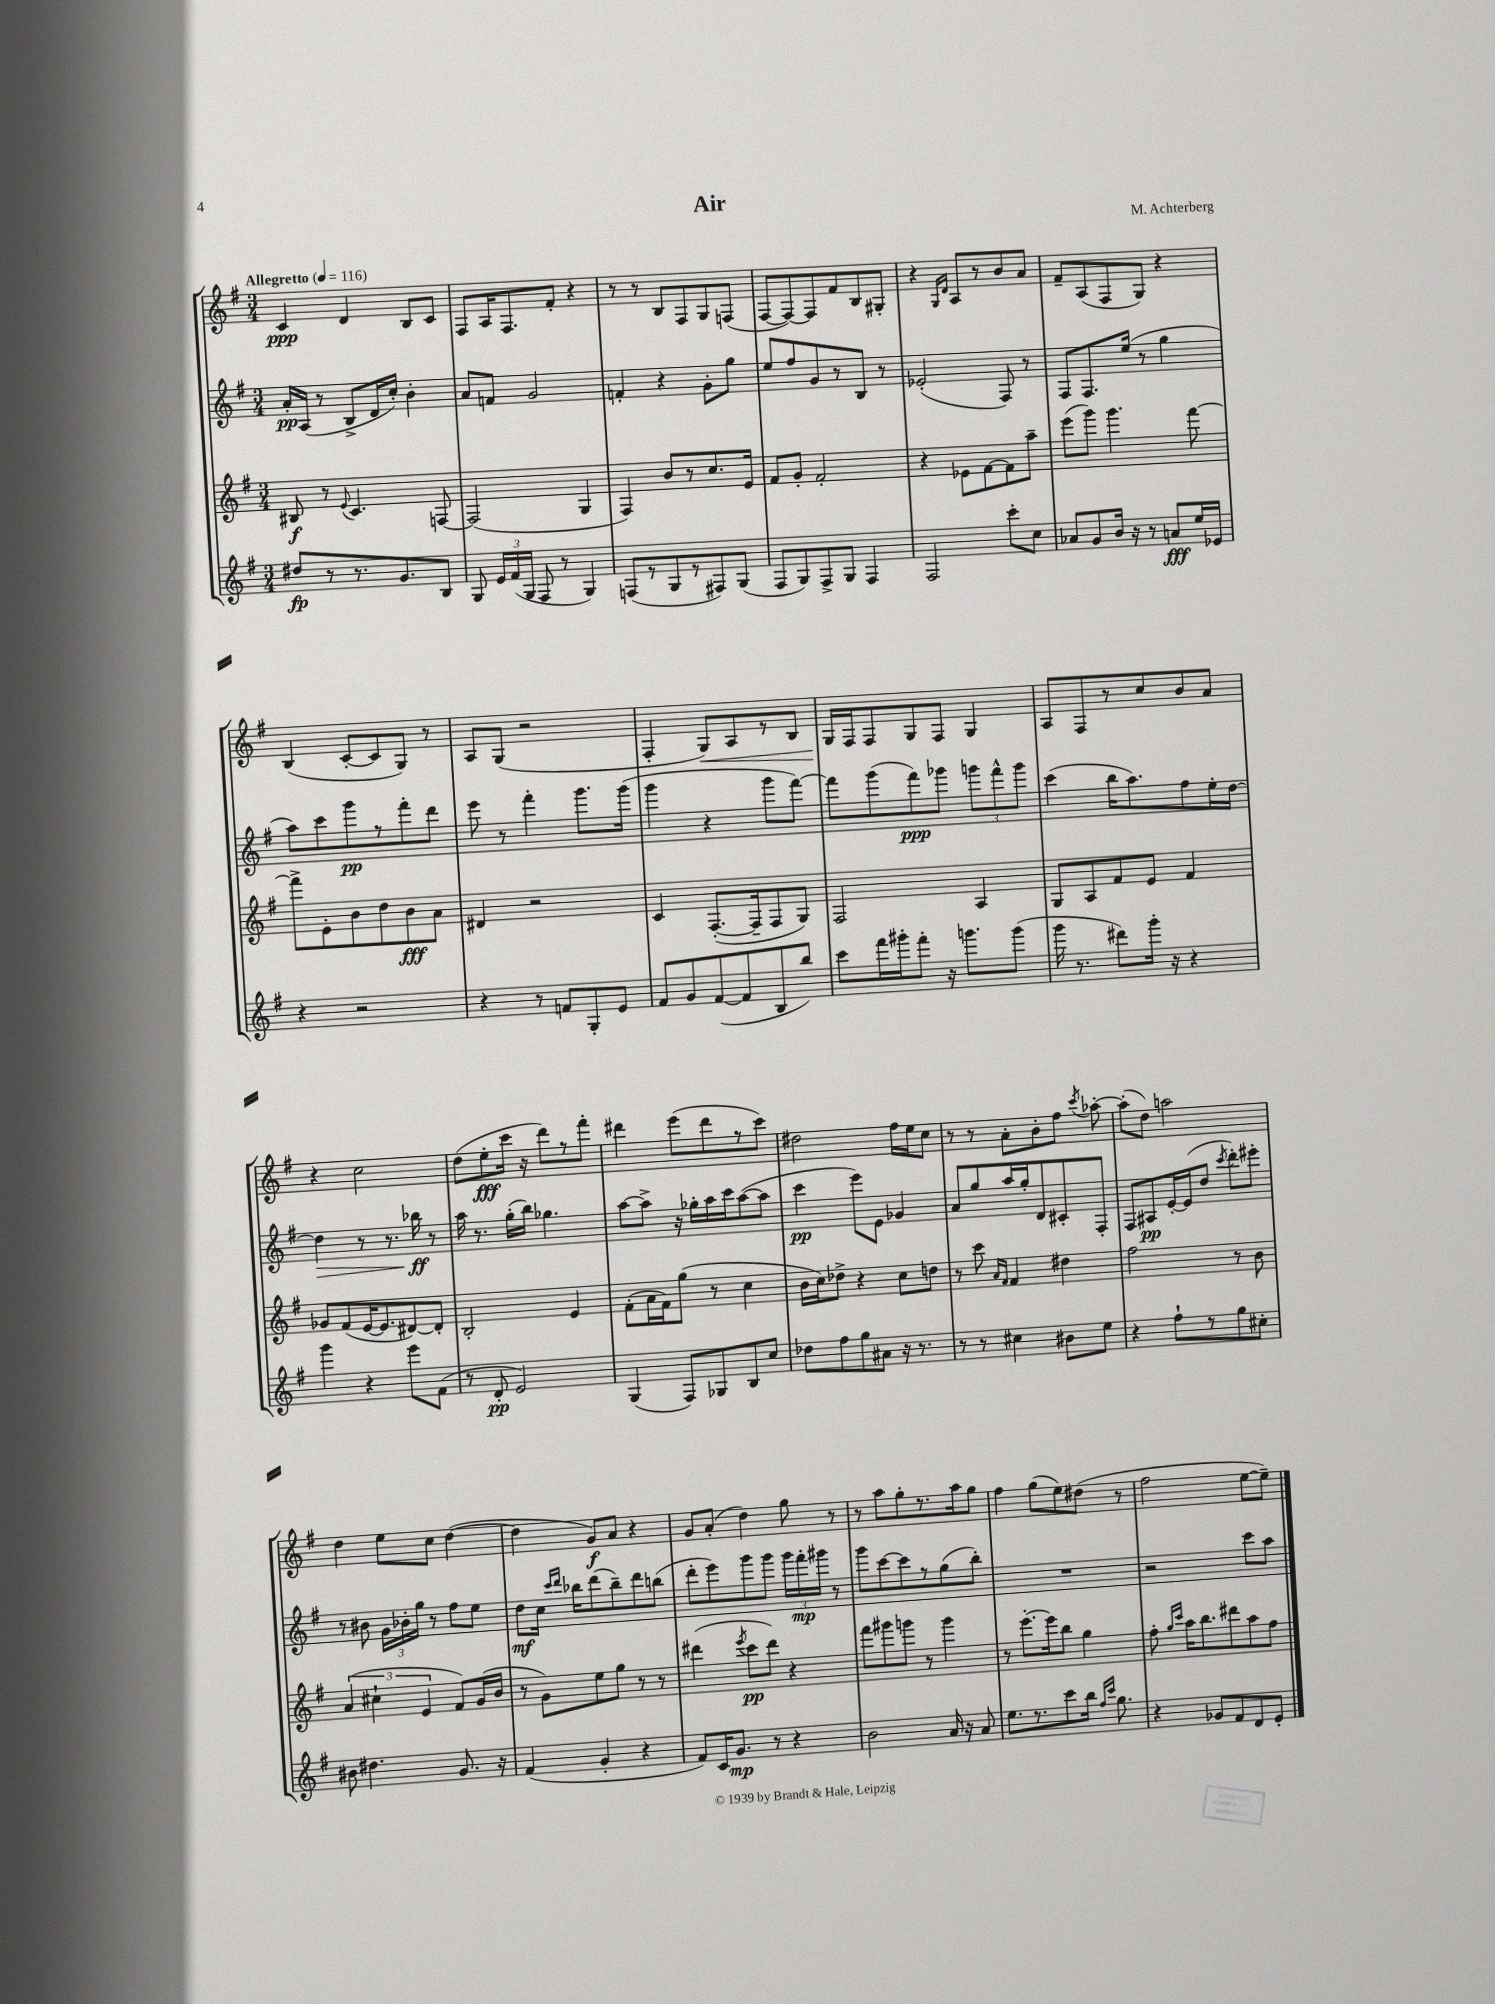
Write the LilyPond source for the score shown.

\header { title = "Air" composer = "M. Achterberg" }
<<
\new StaffGroup <<
\new Staff = "s0" {
    \clef treble \key g \major \numericTimeSignature \time 3/4 \tempo "Allegretto" 4 = 116
    \autoBeamOff c'4\ppp d'4 b8[ c'8] |
    fis8[ a16 fis8. fis'8]-. r4 |
    r8 r8 b8[ fis8 g8 f8]( |
    fis8[~ fis8~) fis8 fis'8 b8 gis8]-. |
    r4 \grace { g16[ d'16] } a8[ r8 b'8 a'8] |
    fis'8[-- a8( fis8 g8]) r4 |
    b4( c'8[~-. c'8 g8]) r8 |
    a8[ g8]( r2 |
    fis4-. g8[\<) a8 r8 b8] |
    g16[\! fis16 fis8 g8 fis8] g4 |
    a8[ fis8 r8 c''8 b'8 a'8] |
    r4 c''2 |
    d''8[( e''8-.\fff c'''16] r16 d'''8[) r8 fis'''8]-. |
    dis'''4 e'''8[( dis'''8 r8 c'''8]) |
    dis''2 fis''16[ e''16 c''8] |
    r8 r8 a'8[-. b'8-. fis''8] \acciaccatura { c'''8 } aes''8~-. |
    aes''8[-.( d''8]) a''2 |
    d''4 e''8[ c''8] d''4~( |
    d''4 g'8[\f) a'8] r4 |
    g'8[ a'8]-.( d''4) g''8 r8 |
    r8 a''8[ g''8-. r8. a''16 g''8] |
    fis''4 g''8[( e''8) dis''8]( r8 |
    fis''2 e''8[~ e''8]--) \bar "|." |
}
\new Staff = "s1" {
    \clef treble \key g \major \numericTimeSignature \time 3/4
    \autoBeamOff a'16[-.\pp a16]( r8 b8[-> d'16 c''16]-.) b'4-. |
    a'8[ f'8] g'2 |
    f'4-. r4 g'8[-. g''8] |
    e''8[ fis''8 g'8 r8 b8] r8 |
    ees'2-.( fis8) r8 |
    fis8[ fis8. e''16]( r8 g''4 |
    a''8[) c'''8 g'''8\pp r8 fis'''8-. d'''8] |
    e'''8 r8 fis'''4-. g'''8.[ g'''16]( |
    g'''4 r4 g'''8[ fis'''8]~) |
    fis'''8[ g'''8( fis'''8\ppp) ges'''8] \tuplet 3/2 { g'''8[ fis'''8-^ g'''8] } |
    c'''4( b''16[ a''8.) fis''8 e''16-. d''16]~ |
    d''4\> r8 r8. bes''16\ff\! r8 |
    a''16 r8. g''16[-.( b''16]) ges''4. |
    a''8[~ a''8]-> r16 ges''16[-. a''16 c'''16 a''8~( a''8] |
    c'''4\pp e'''8[) e'8] ges'4 |
    a'8[ g''8 a''16 g''16-. d'8 cis'8-. fis8]-. |
    fis8[ ais8\pp e'16~-. e'16( d''8] \acciaccatura { c'''8 } d'''8[-.) eis'''8]-. |
    r8 bis'8 \tuplet 3/2 { g'16[ bes'16-. g''16] } r8 fis''8[ e''8] |
    d''8[\mf c''16] \grace { c'''16[ d'''16] } bes''16[ d'''8( bes''8--) d'''8 b''8]( |
    d'''8[-. e'''8) g'''8 g'''8] \tuplet 3/2 { g'''16[ fis'''16-.\mp gis'''16] } r8 |
    g'''8[ c'''8~ c'''8 r8 g''8( b''8]-.) |
    R2. |
    r2 c'''8[ a''8] \bar "|." |
}
\new Staff = "s2" {
    \clef treble \key g \major \numericTimeSignature \time 3/4
    \autoBeamOff bis8\f r8 \appoggiatura { e'8 } c'4. f8~ |
    f2( g4 |
    fis4) b'8[ r8 c''8. e'16] |
    fis'8[ g'8]-. fis'2-. |
    r4 ees'8[ fis'8~ fis'8 a''8]-- |
    e'''8[( g'''8]) g'''4. fis'''8~ |
    fis'''8[-> e'8-. b'8 d''8 b'8\fff a'8] |
    dis'4 r2 |
    c'4 fis8.[~-.( fis16-- fis8 g8]) |
    fis2 a4 |
    g8[ a8 fis'8 e'8] fis'4 |
    ges'8[ fis'8( e'16~ e'8. dis'8~) dis'8]-. |
    b2-. e'4 |
    fis'8[-.( a'16 fis'16) g''8]( r8 c''4 |
    b'16[ c''16) des''8]-> r4 c''8[ d''8] |
    r8 c'''8 \grace { a'16[ fis'16] } fis'4 dis''4 |
    fis''2 r8 b'8 |
    \tuplet 3/2 { a'4( cis''4-! e'4 } fis'8[) g'16( b'16] |
    r8 g'8[) e''8 g''8] r8 r8 |
    dis'''4( \acciaccatura { e'''8 } c'''8[\pp dis'''8]) r4 |
    fis'''8[ gis'''8 g'''8] r8 g'''4 |
    r8 e'''8.[~-. e'''16 b''8] g''4 |
    fis''8-. \grace { g''16[ c'''16] } a''16[ b''8. dis'''8 a''8 fis''8] \bar "|." |
}
\new Staff = "s3" {
    \clef treble \key g \major \numericTimeSignature \time 3/4
    \autoBeamOff dis''8[\fp r8 r8. g'8. b8] |
    g8 \tuplet 3/2 { e'16[ fis'16( g16] } fis8 r8 g4) |
    f8[( r8 g8 r8 fis8) g8]( |
    fis8[ g8) fis8-> g8] fis4 |
    fis2 c'''8[-. c''8] |
    aes'8[ g'8 b'16] r16 r8 a'8[\fff e''16 ees'16] |
    r4 r2 |
    r4 r8 f'8[ g8-. e'8] |
    fis'8[ g'8 fis'8~( fis'8 b8 b''8]) |
    c'''8[ fis'''16 gis'''16-. fis'''8]-. r16 g'''8.[ g'''8]( |
    g'''16 r8. dis'''8[) g'''16]-. r16 r4 |
    g'''4 r4 e'''8[ fis'8]( |
    r8 d'8-.\pp e'2) |
    g4( fis8[) ges8 b8 c''8] |
    des''8[ fis''8 g''8 ais'8] r16 r8. |
    r8 r8 cis''4 bis'8[ e''8] |
    r4 fis''8[-! r8 g''8 cis''8]-. |
    bis'8 dis''4. g'8. r16 |
    fis'4( g'4-. r4 |
    fis'8[) c'16 g'8.]\mp r8 r4 |
    b'2 a'16 r16 a'8 |
    e''8.[ r8. c'''8 b''16] \grace { fis''16[ c'''16] } g''8. |
    r4 ges'8[ fis'8 d'8 e'8]-. \bar "|." |
}
>>
>>
\layout { \context { \Score \remove "Bar_number_engraver" } }
